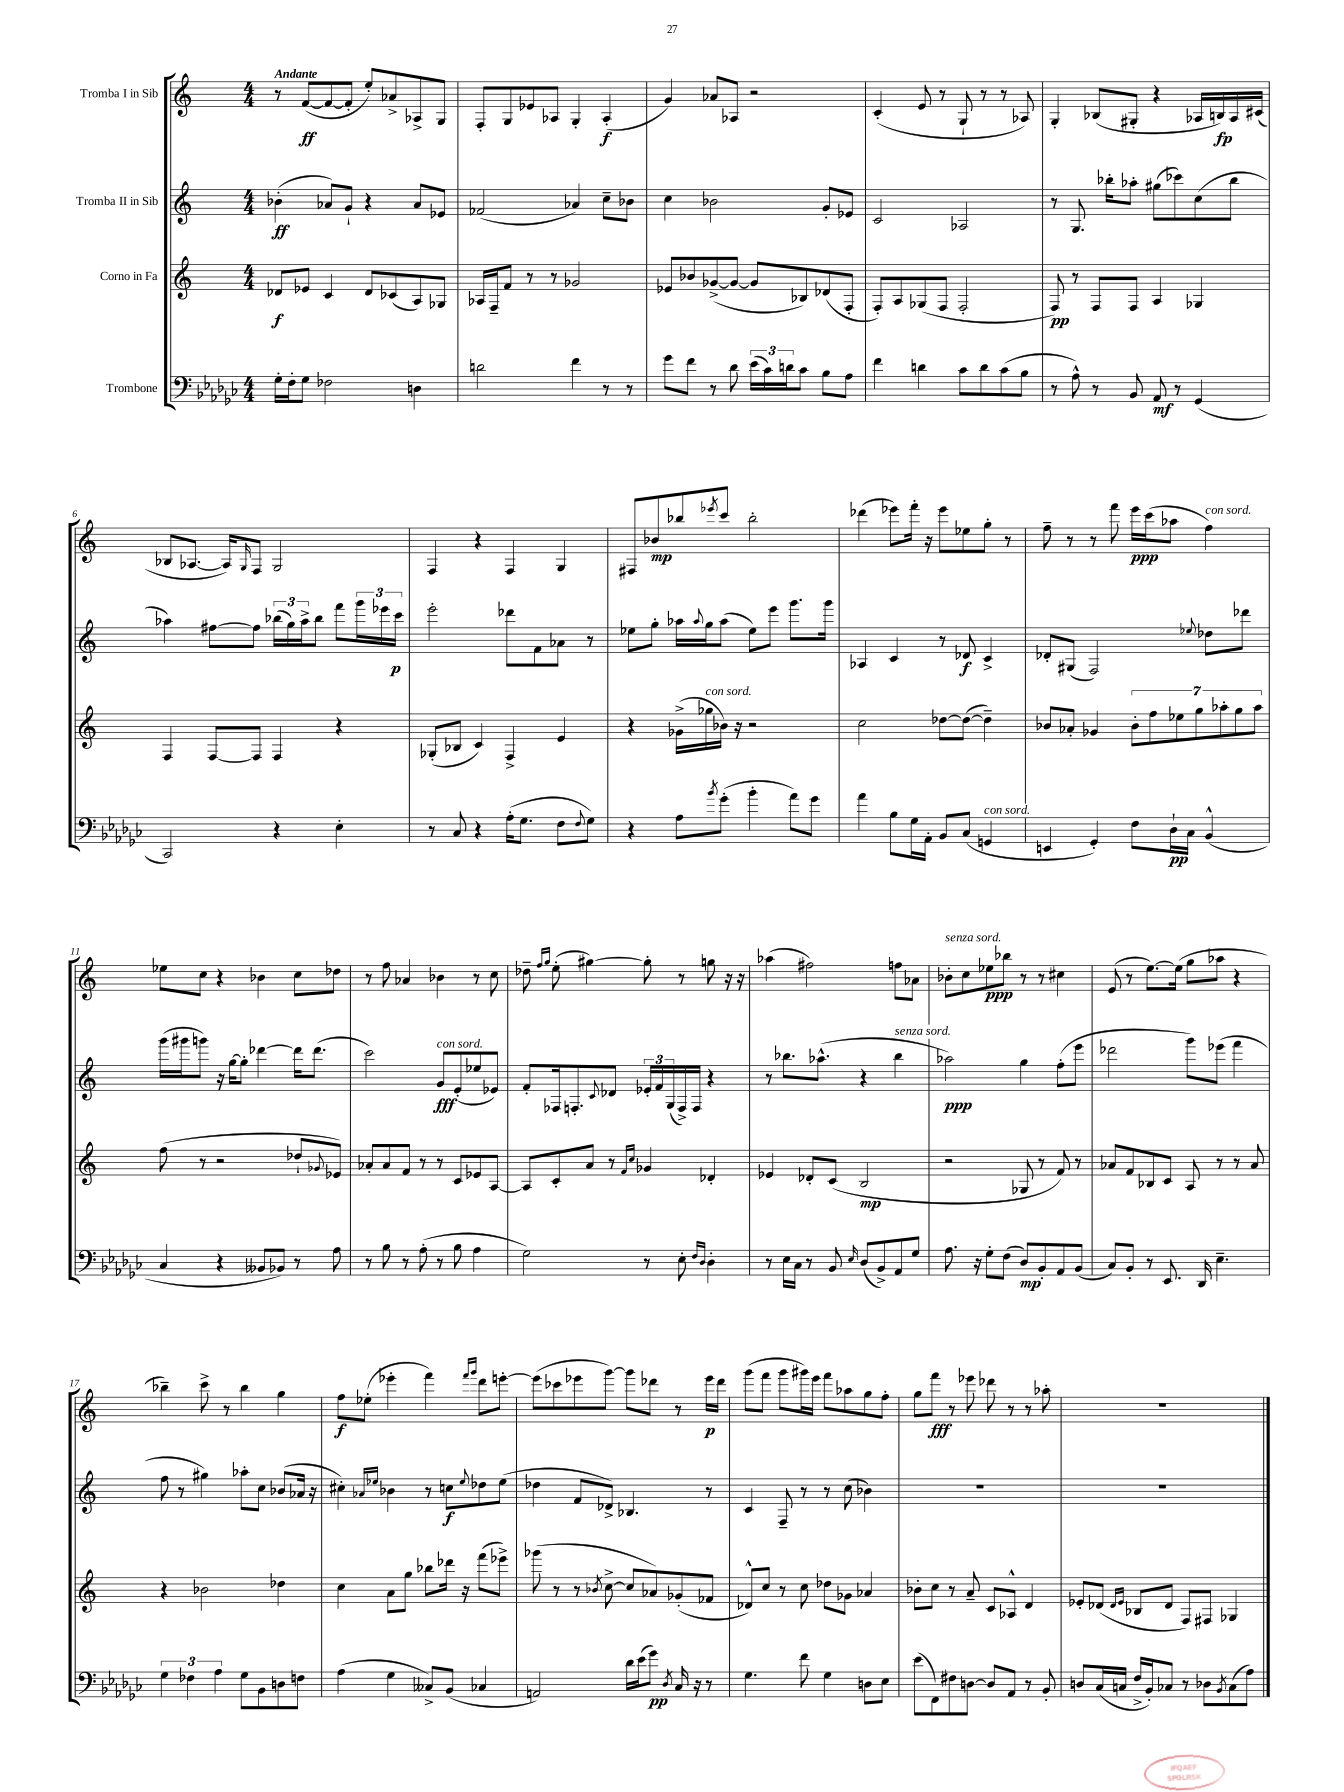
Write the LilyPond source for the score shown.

<<
\new StaffGroup <<
\new Staff = "s0" \with { instrumentName = "Tromba I in Sib" } {
    \clef treble \key c \major \numericTimeSignature \time 4/4 \tempo "Andante"
    r8 f'8~\ff( f'8~ f'8-. e''8-.) aes'8-> aes8-> g8 |
    f8-. g8 ees'8 aes8 g4-. aes4-.\f( |
    g'4) aes'8 aes8 r2 |
    c'4-.( e'8 r8 g8-! r8 r8 aes8) |
    g4-. bes8( gis8-. r4 aes16 b16\fp) aes16 cis'16( |
    bes8 aes8.~ aes16) \grace { g16 } f8 g2 |
    f4 r4 f4 g4 |
    fis8 bes'8\mp bes''8 \acciaccatura { ees'''8 } c'''8 bes''2-. |
    des'''4( ees'''8) f'''16-. r16 ees'''8 ees''8 g''8-. r8 |
    f''8-- r8 r8 f'''8 e'''16\ppp c'''16( aes''8 f''4^\markup { \italic "con sord." }) |
    ees''8 c''8 r4 bes'4 c''8 des''8 |
    r8 f''8 aes'4 bes'4 r8 c''8 |
    des''8-- \grace { f''16 g''16 } e''8-.( gis''4~) gis''8-. r8 g''8 r16 r16 |
    aes''4( fis''2) f''8 aes'8 |
    bes'8-.^\markup { \italic "senza sord." } c''8 ees''8\ppp bes''8 r8 r8 cis''4 |
    e'8( r8 e''8.~) e''16( g''8 aes''8 r4 |
    bes''4--) c'''8-> r8 bes''4 g''4 |
    f''8\f ees''8-.( ees'''4-. f'''4) \grace { f'''16 g'''16 } d'''8 e'''8~-. |
    e'''8( ces'''8 ees'''8 g'''8~) g'''8 des'''8 r8 ees'''16\p des'''16 |
    g'''8( f'''8 g'''8 gis'''16) e'''16 f'''8 aes''8 g''8 f''8-. |
    g''8 f'''8\fff r8 ees'''8 des'''8 r8 r8 aes''8-. |
    R1 \bar "|." |
}
\new Staff = "s1" \with { instrumentName = "Tromba II in Sib" } {
    \clef treble \key c \major \numericTimeSignature \time 4/4
    bes'4-.\ff( aes'8) g'8-! r4 aes'8 ees'8 |
    fes'2( aes'4) c''8-- bes'8 |
    c''4 bes'2 g'8-. ees'8 |
    c'2 aes2 |
    r8 g8. bes''16-. aes''8-. gis''8( ces'''8) c''8( bes''8 |
    aes''4) fis''8~ fis''8 \tuplet 3/2 { bes''16( g''16) aes''16-> } bes''8 f'''8 \tuplet 3/2 { g'''16 ees'''16 c'''16\p } |
    e'''2-. des'''8 f'8 aes'8 r8 |
    ees''8 g''8-. aes''16 \appoggiatura { aes''8 } g''16 aes''8( ees''8) e'''8 g'''8. g'''16 |
    aes4 c'4 r8 des'8\f c'4-> |
    des'8-. gis8( f2) \appoggiatura { ees''8 } des''8 des'''8 |
    g'''16( gis'''16 g'''8) r16 g''16~ g''8-. des'''4~ des'''16 des'''8.( |
    c'''2) g'8\fff^\markup { \italic "con sord." } e'8-.( ees''8 ees'8) |
    f'8-. fes16 f8.-. \appoggiatura { c'8 } des'8 \tuplet 3/2 { ees'16-. f'16 g16( } f16->) f16 r4 |
    r8 bes''8. aes''8.-^( r4 bes''4^\markup { \italic "senza sord." } |
    aes''2\ppp) g''4 f''8-.( e'''8 |
    des'''2 g'''8) ees'''8( f'''4 |
    f''8 r8 gis''4) aes''8-. c''8 bes'8( aes'16 r16 |
    cis''4-.) \grace { aes'16 ees''16 } bes'4 r8 c''8\f \appoggiatura { ees''8 } des''8 ees''8( |
    des''4 f'8 des'8->) bes4. r8 |
    c'4 f8-- r8 r8 c''8( bes'4) |
    R1 |
    R1 \bar "|." |
}
\new Staff = "s2" \with { instrumentName = "Corno in Fa" } {
    \clef treble \key c \major \numericTimeSignature \time 4/4
    des'8\f ees'8 c'4 des'8 ces'8( a8) ges8 |
    aes16 f16-- f'8 r8 r8 ges'2 |
    ees'8 bes'8 ges'8~->( ges'8~ ges'8 bes8) des'8( f8-. |
    f8-.) a8 ges8( f8 f2-. |
    f8\pp) r8 f8 f8 a4 ges4 |
    f4 f8~ f8 f4 r4 |
    ges8-.( bes8 c'4) f4-> e'4 |
    r4 ges'16->( ges''16^\markup { \italic "con sord." } bes'16) r16 r2 |
    c''2 des''8~ des''8~( des''4--) |
    bes'8 aes'8-. ges'4 \tuplet 7/4 { bes'8-. f''8 ees''8 g''8 aes''8-. g''8 aes''8 } |
    f''8( r8 r2 des''8-! \appoggiatura { ges'8 } ees'8) |
    aes'8-. aes'8 f'8 r8 r8 c'8 ees'8 a8~ |
    a8 c'8-. a'8 r8 \grace { f'16 c''16 } ges'4 des'4-. |
    ees'4 des'8-. c'8( b2\mp |
    r2 ges8 r8 f'8) r8 |
    aes'8 f'8 bes8 c'8 a8 r8 r8 aes'8 |
    r4 bes'2 des''4 |
    c''4 a'8 g''8 bes''8 des'''16 r16 f'''8( ees'''8->) |
    ges'''8( r8 r8 \acciaccatura { bes'8 } c''8~-> c''8 aes'8) ges'8-.( fes'8 |
    des'8-^) c''8 r8 c''8 des''8 ges'8 aes'4 |
    bes'8-. c''8 r8 a'8-- c'8 aes8-^ d'4 |
    ees'8-. des'8( \grace { des'16 ees'16 } bes8 des'8 f8) fis8 ges4 \bar "|." |
}
\new Staff = "s3" \with { instrumentName = "Trombone" } {
    \clef bass \key ges \major \numericTimeSignature \time 4/4
    ges16-. f16-. ges8 fes2 d4 |
    d'2 f'4 r8 r8 |
    ges'8 f'8 r8 des'8 \tuplet 3/2 { ees'16( ces'16) d'16 } ces'8 bes8 aes8 |
    f'4 d'4 ces'8 d'8 ces'8( bes8 |
    r8 aes8-^) r8 bes,8 aes,8\mf r8 ges,4( |
    ces,2) r4 ees4-. |
    r8 ces8 r4 aes16-.( ges8. f8 \appoggiatura { f8 } ges8) |
    r4 aes8 \acciaccatura { bes'8 } ges'8-.( bes'4-. aes'8) ges'8 |
    aes'4 bes8 ges16 aes,16-. bes,8 ces8( g,4^\markup { \italic "con sord." } |
    e,4 ges,4-.) f8 des16-!\pp ces16 bes,4-^( |
    ces4 r4 beses,8 bes,8) r8 aes8 |
    r8 bes8 r8 aes8-.( r8 bes8 aes4 |
    ges2) r8 ees8-. \grace { f16 des16 } des4-. |
    r8 ees16 ces16 r8 bes,8 \grace { ees16 } des8( bes,8->) aes,8 ges8 |
    aes8. r16 ges8-. f8( des8\mp) bes,8-. aes,8 bes,8( |
    ces8) bes,8-. r8 ees,8. des,16 ees4.-- |
    \tuplet 3/2 { ges4 fes4 aes4 } ges8 bes,8 d8 f8 |
    aes4( ges4 ceses8->) bes,8( ces4 |
    a,2) des'16 ees'16( ges'8\pp) \acciaccatura { des8 } ces16 r16 r8 |
    ges4. f'8 ges4 d8 ees8 |
    ees'8( f,8) fis8 d8~ d8 aes,8 r8 bes,8-. |
    d8 ces16( c16 f16-> bes,16-.) ces8 r8 des8 \acciaccatura { bes,8 } ces8( aes8) \bar "|." |
}
>>
>>
